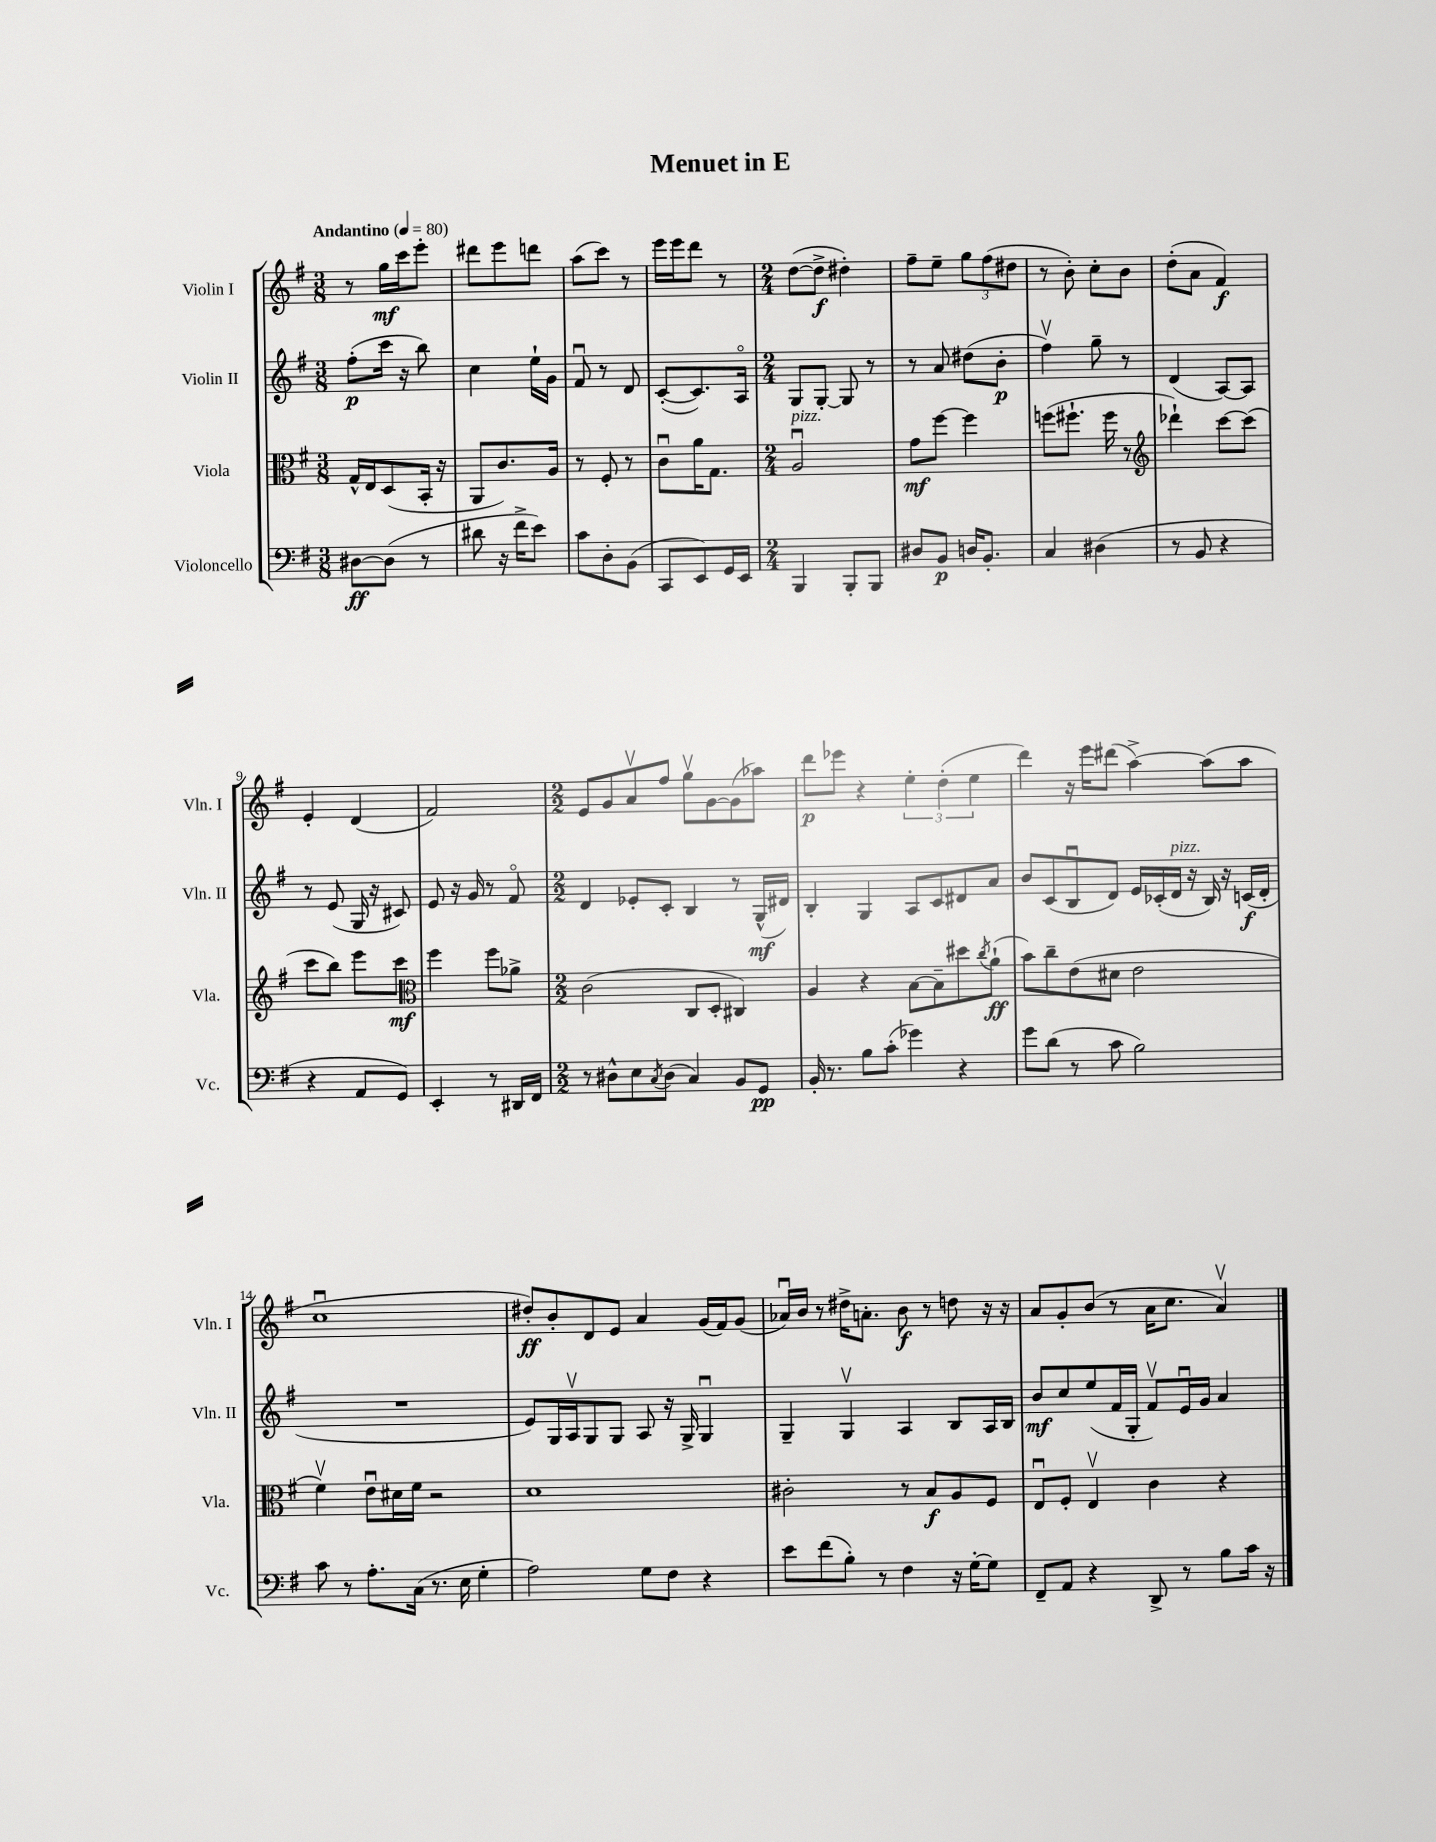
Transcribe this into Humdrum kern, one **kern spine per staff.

**kern	**dynam	**kern	**dynam	**kern	**dynam	**kern	**dynam
*part4	*part4	*part3	*part3	*part2	*part2	*part1	*part1
*staff4	*staff4	*staff3	*staff3	*staff2	*staff2	*staff1	*staff1
*I"Violoncello	*	*I"Viola	*	*I"Violin II	*	*I"Violin I	*
*I'Vc.	*	*I'Vla.	*	*I'Vln. II	*	*I'Vln. I	*
*clefF4	*	*clefC3	*	*clefG2	*	*clefG2	*
*k[f#]	*	*k[f#]	*	*k[f#]	*	*k[f#]	*
*M3/8	*	*M3/8	*	*M3/8	*	*M3/8	*
*MM80	*	*MM80	*	*MM80	*	*MM80	*
=1	=1	=1	=1	=1	=1	=1	=1
!	!	!	!	!	!	!LO:TX:a:B:t=Andantino	!
[8D#X\L	ff	16G^^/LL	.	(8ff#'\L	p	8r	.
.	.	16E/J	.	.	.	.	.
(8D#\J]	.	(8D/	.	16ccc\Jk	.	16gg\LL	mf
.	.	.	.	16r	.	16ccc\J	.
8r	.	16BB'/Jk	.	8bb\)	.	8eee'\J	.
.	.	16r	.	.	.	.	.
=2	=2	=2	=2	=2	=2	=2	=2
8d#X\	.	8AA/L	.	4cc\	.	8ddd#X\L	.
16r	.	8.c/)	.	.	.	8eee\	.
16f#^\KL	.	.	.	.	.	.	.
8e\J)	.	.	.	16ee`\LL	.	8dddn\J	.
.	.	16A/Jk	.	16g\JJ	.	.	.
=3	=3	=3	=3	=3	=3	=3	=3
8c\L	.	8r	.	8f#u/	.	(8aa\L	.
8D'\	.	8F#'/	.	8r	.	8ccc\J)	.
(8BB\J	.	8r	.	8d/	.	8r	.
=4	=4	=4	=4	=4	=4	=4	=4
8CC/L	.	8cu\L	.	([8c'/L	.	16eee\LL	.
.	.	.	.	.	.	16eee\J	.
8EE/)	.	16a\K	.	8.c/])	.	8ddd\J	.
.	.	8.G\J	.	.	.	.	.
16GG/L	.	.	.	.	.	8r	.
16EE/JJ	.	.	.	16A/Jk	.	.	.
=5	=5	=5	=5	=5	=5	=5	=5
*M2/4	*	*M2/4	*	*M2/4	*	*M2/4	*
!	!	!LO:TX:a:i:t=pizz.	!	!	!	!	!
4BBB/	.	2Au/	.	8G/L	.	([8dd\L	.
.	.	.	.	[8G'/J	.	8dd^\J]	f
8BBB'/L	.	.	.	8G/]	.	4dd#X'\)	.
8BBB/J	.	.	.	8r	.	.	.
=6	=6	=6	=6	=6	=6	=6	=6
8D#X/L	.	8g\L	mf	8r	.	8ff#~\L	.
8BB/J	p	[8ff#\J	.	8a/	.	8ee~\J	.
16Dn/KL	.	4ff#\]	.	(8dd#X\L	.	12gg\L	.
8.BB'/J	.	.	.	.	.	.	.
.	.	.	.	.	.	(12ff#\	.
.	.	.	.	8b'\J	p	.	.
.	.	.	.	.	.	12dd#X\J	.
=7	=7	=7	=7	=7	=7	=7	=7
4C/	.	(8ffn\L	.	4ff#v\)	.	8r	.
.	.	8.ff#X`\J	.	.	.	8b'\)	.
(4D#X\	.	.	.	8gg~\	.	8cc'\L	.
.	.	16ff#\	.	.	.	.	.
.	.	8r	.	8r	.	8b\J	.
=8	=8	=8	=8	=8	=8	=8	=8
*	*	*clefG2	*	*	*	*	*
8r	.	4ddd-X`\)	.	(4d/	.	(8dd'\L	.
8BB/	.	.	.	.	.	8a\J	.
4r	.	[8ccc\L	.	[8A/L)	.	4f#/)	f
.	.	(8ccc\J]	.	8A/J]	.	.	.
!!LO:LB:g=z
=9	=9	=9	=9	=9	=9	=9	=9
4r	.	8ccc\L	.	8r	.	4e'/	.
.	.	8bb\J)	.	(8e/	.	.	.
8AA/L	.	8eee\L	.	16G/	.	(4d/	.
.	.	.	.	16r	.	.	.
8GG/J)	.	8ccc\J	mf	8c#X/)	.	.	.
=10	=10	=10	=10	=10	=10	=10	=10
*	*	*clefC3	*	*	*	*	*
4EE'/	.	4ff#\	.	8e/	.	2f#/)	.
.	.	.	.	16r	.	.	.
.	.	.	.	16g/	.	.	.
8r	.	8ff#\L	.	8r	.	.	.
16DD#X/LL	.	8a-X^\J	.	8f#/	.	.	.
16FF#/JJ	.	.	.	.	.	.	.
=11	=11	=11	=11	=11	=11	=11	=11
*M2/2	*	*M2/2	*	*M2/2	*	*M2/2	*
8r	.	(2c\	.	4d/	.	8e/L	.
8D#X^^\L	.	.	.	.	.	8g/	.
8E\	.	.	.	8e-X'/L	.	8av/	.
8qC/	.	.	.	.	.	.	.
(8D#\J	.	.	.	8c'/J	.	8ff#/J	.
4C/)	.	8C/L	.	4B/	.	8ggv\L	.
.	.	8D'/J	.	.	.	[8g\	.
8BB/L	.	4C#X/)	.	8r	.	(8g\]	.
8GG/J	pp	.	.	(16G^^/LL	mf	8aa-X\J)	.
.	.	.	.	16d#X/JJ)	.	.	.
=12	=12	=12	=12	=12	=12	=12	=12
16BB'/	.	4A/	.	4B'/	.	8ddd\L	p
8.r	.	.	.	.	.	.	.
.	.	.	.	.	.	8eee-X\J	.
8B\L	.	4r	.	4G/	.	4r	.
(8c'\J	.	.	.	.	.	.	.
4g-X\)	.	[8B\L	.	8A/L	.	6ee'\	.
.	.	8B~\]	.	8c/	.	.	.
.	.	.	.	.	.	(6dd'\	.
4r	.	8dd#X\	.	8d#X/	.	.	.
.	.	.	.	.	.	6ee\	.
.	.	8qcc/	.	.	.	.	.
.	.	(8a`\J	ff	8a/J	.	.	.
=13	=13	=13	=13	=13	=13	=13	=13
8g\L	.	8b\L)	.	8b/L	.	4ddd\)	.
(8d\J	.	8cc~\	.	(8c/	.	.	.
8r	.	(8e\	.	8Bu/	.	16r	.
.	.	.	.	.	.	16eee\KL	.
8c\	.	8d#X\J	.	8d/J)	.	(8ddd#X\J	.
2B\)	.	2e\	.	16e/LL	.	[4aa^\)	.
.	.	.	.	(16c-X'/	.	.	.
!	!	!	!	!LO:TX:a:i:t=pizz.	!	!	!
.	.	.	.	16d/JJ	.	.	.
.	.	.	.	16r	.	.	.
.	.	.	.	16B/)	.	(8aa\L]	.
.	.	.	.	16r	.	.	.
.	.	.	.	(16cn/LL	f	8aa\J	.
.	.	.	.	16d'/JJ	.	.	.
!!LO:LB:g=z
=14	=14	=14	=14	=14	=14	=14	=14
8c\	.	4f#v\)	.	1r	.	1ccu	.
8r	.	.	.	.	.	.	.
8.A'\L	.	8eu\L	.	.	.	.	.
.	.	16d#X\L	.	.	.	.	.
(16C\Jk	.	16f#\JJ	.	.	.	.	.
8.r	.	2r	.	.	.	.	.
16E\	.	.	.	.	.	.	.
4G'\	.	.	.	.	.	.	.
=15	=15	=15	=15	=15	=15	=15	=15
2A\)	.	1d	.	8e/L)	.	8dd#X'/L)	ff
.	.	.	.	16G/L	.	8b'/	.
.	.	.	.	16Av/J	.	.	.
.	.	.	.	8G/	.	8d/	.
.	.	.	.	8G/J	.	8e/J	.
8G\L	.	.	.	8A/	.	4a/	.
8F#\J	.	.	.	16r	.	.	.
.	.	.	.	16G^/	.	.	.
4r	.	.	.	4Gu/	.	(16g/LL	.
.	.	.	.	.	.	16f#/J)	.
.	.	.	.	.	.	(8g/J	.
=16	=16	=16	=16	=16	=16	=16	=16
8e\L	.	2c#X'\	.	4G~/	.	16a-Xu/LL)	.
.	.	.	.	.	.	16b/JJ	.
(8f#\	.	.	.	.	.	8r	.
8B'\J)	.	.	.	4Gv/	.	16dd#X^\KL	.
.	.	.	.	.	.	8.an'\J	.
8r	.	.	.	.	.	.	.
4F#\	.	8r	.	4A/	.	8b\	f
.	.	8B/L	f	.	.	8r	.
16r	.	8A/	.	8B/L	.	8ddn\	.
[16G'\KL	.	.	.	.	.	.	.
8G\J]	.	8F#/J	.	16A/L	.	16r	.
.	.	.	.	16B/JJ	.	16r	.
=17	=17	=17	=17	=17	=17	=17	=17
8FF#~/L	.	8Eu/L	.	8b/L	mf	8a/L	.
8AA/J	.	8F#'/J	.	8cc/	.	8g'/	.
4r	.	4Ev/	.	(8ee/	.	(8b/J	.
.	.	.	.	16f#/L	.	8r	.
.	.	.	.	16G'/JJ	.	.	.
8DD^/	.	4c\	.	8f#v/L)	.	16a\KL	.
.	.	.	.	.	.	8.cc\J	.
8r	.	.	.	16eu/L	.	.	.
.	.	.	.	16g/JJ	.	.	.
8B\L	.	4r	.	4a/	.	4av/)	.
16c\Jk	.	.	.	.	.	.	.
16r	.	.	.	.	.	.	.
==	==	==	==	==	==	==	==
*-	*-	*-	*-	*-	*-	*-	*-
